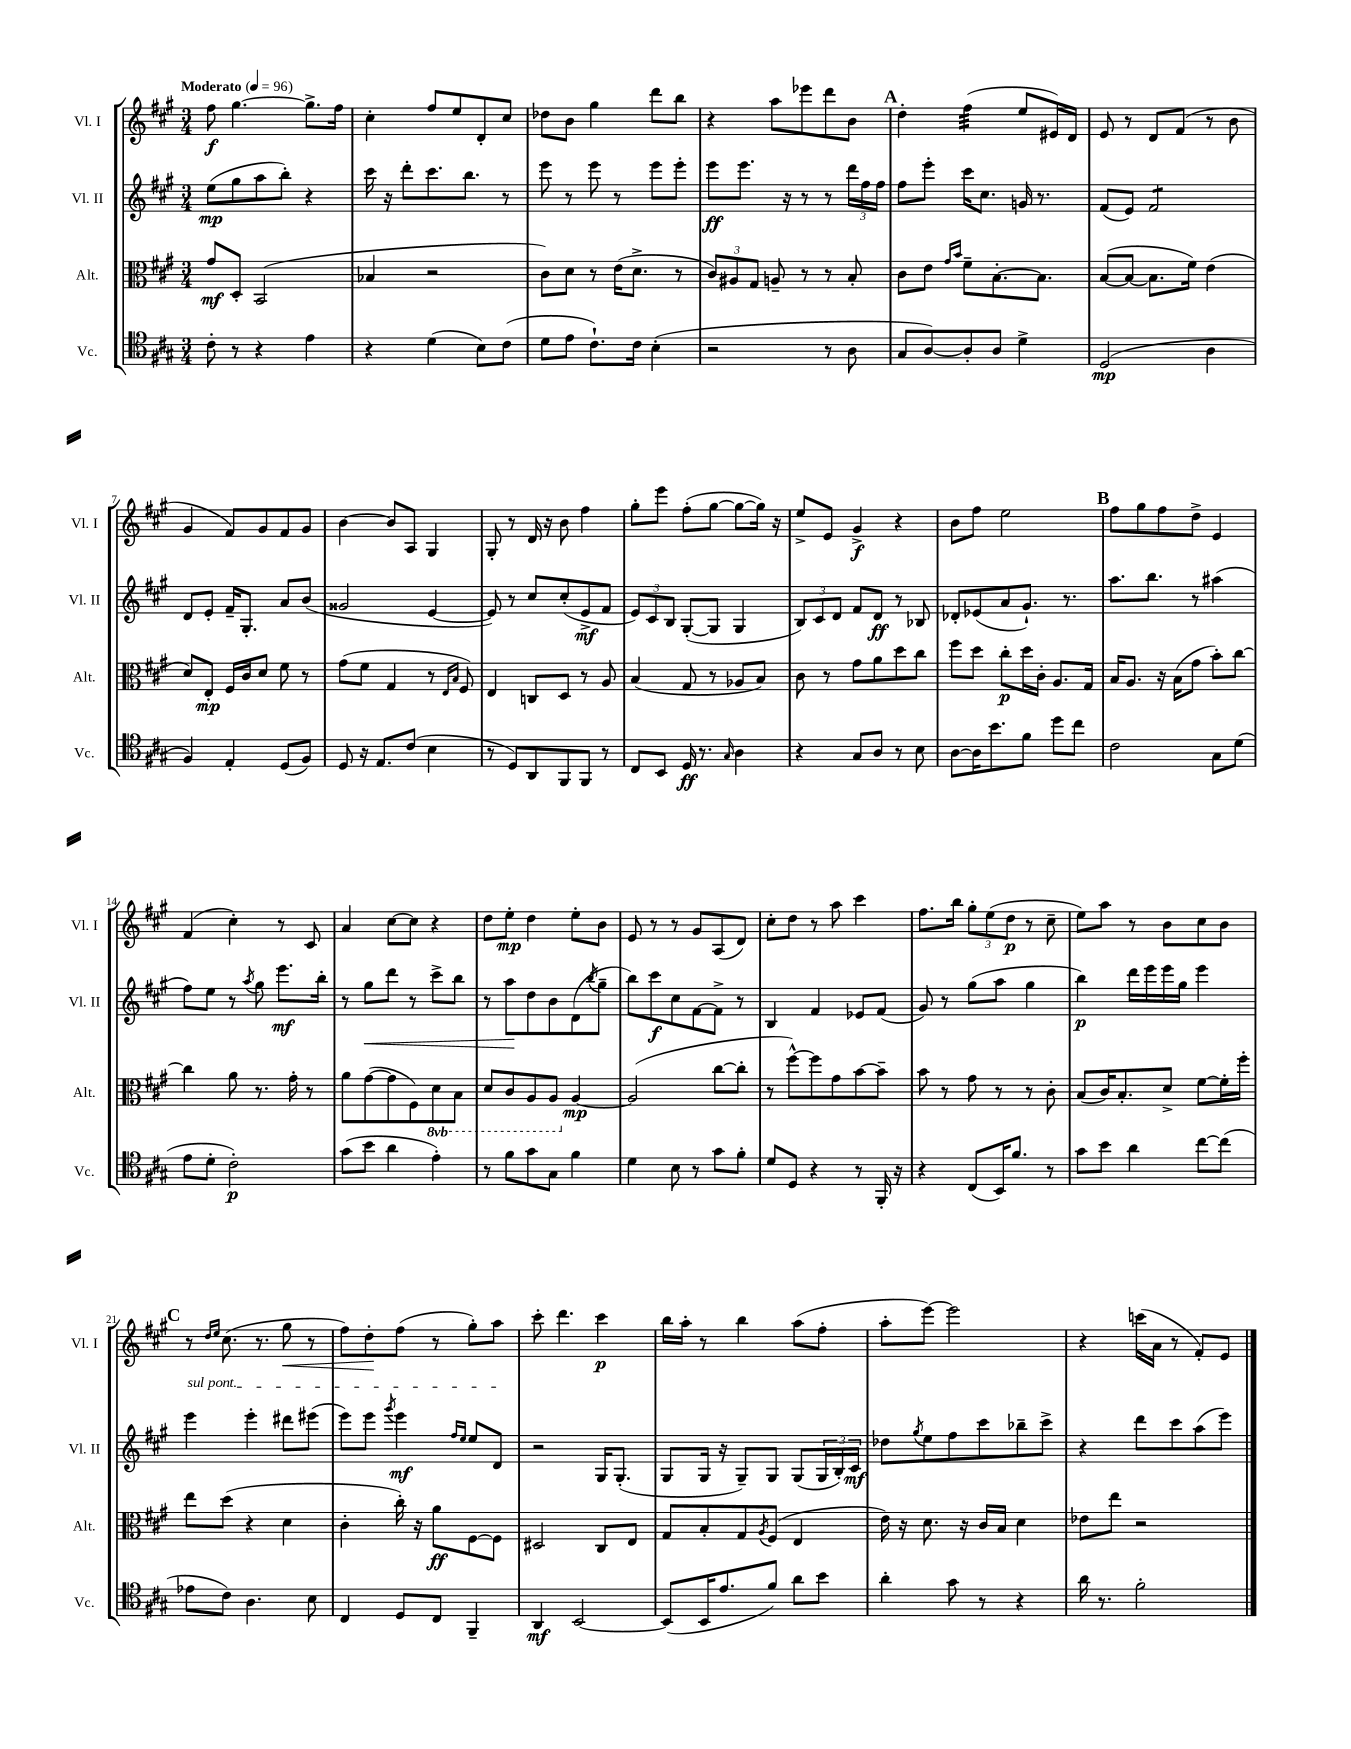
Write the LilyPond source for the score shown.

<<
\new StaffGroup <<
\new Staff = "s0" \with { instrumentName = "Vl. I" shortInstrumentName = "Vl. I" } {
    \clef treble \key a \major \numericTimeSignature \time 3/4 \tempo "Moderato" 4 = 96
    fis''8\f gis''4.~ gis''8.-> fis''16 |
    cis''4-. fis''8 e''8 d'8-. cis''8 |
    des''8 b'8 gis''4 d'''8 b''8 |
    r4 a''8 ees'''8 d'''8 b'8 |
    \mark \markup { \bold "A" } d''4-. fis''4:32( e''8 eis'16) d'16 |
    e'8 r8 d'8 fis'8( r8 b'8 |
    gis'4 fis'8) gis'8 fis'8 gis'8 |
    b'4~ b'8 a8 gis4 |
    gis8-. r8 d'16 r16 b'8 fis''4 |
    gis''8-. e'''8 fis''8-.( gis''8~ gis''8~ gis''16) r16 |
    e''8-> e'8 gis'4->\f r4 |
    b'8 fis''8 e''2 |
    \mark \markup { \bold "B" } fis''8 gis''8 fis''8 d''8-> e'4 |
    fis'4( cis''4-.) r8 cis'8 |
    a'4 cis''8~ cis''8 r4 |
    d''8 e''8-.\mp d''4 e''8-. b'8 |
    e'8 r8 r8 gis'8 a8( d'8) |
    cis''8-. d''8 r8 a''8 cis'''4 |
    fis''8. b''16 \tuplet 3/2 { gis''8-. e''8( d''8\p } r8 cis''8-- |
    e''8) a''8 r8 b'8 cis''8 b'8 |
    \mark \markup { \bold "C" } r8 \grace { d''16 e''16 } cis''8.( r8. gis''8\< r8 |
    fis''8) d''8-.\! fis''8( r8 gis''8-.) a''8 |
    cis'''8-. d'''4. cis'''4\p |
    b''16 a''16-. r8 b''4 a''8( fis''8-. |
    a''8-. e'''8~) e'''2 |
    r4 c'''16( a'16 r8 fis'8-.) e'8 \bar "|." |
}
\new Staff = "s1" \with { instrumentName = "Vl. II" shortInstrumentName = "Vl. II" } {
    \clef treble \key a \major \numericTimeSignature \time 3/4
    e''8\mp( gis''8 a''8 b''8-.) r4 |
    cis'''16 r16 d'''8-. cis'''8. b''8. r8 |
    e'''8 r8 e'''8 r8 e'''8 e'''8-. |
    e'''8\ff e'''8. r16 r8 r8 \tuplet 3/2 { d'''16 fis''16 fis''16 } |
    \mark \markup { \bold "A" } fis''8 e'''8-. cis'''16 cis''8. g'16 r8. |
    fis'8( e'8) fis'2:8 |
    d'8 e'8-. fis'16-- gis8.-. a'8 b'8( |
    gisis'2 e'4~ |
    e'8) r8 cis''8 cis''8-.( e'8->\mf fis'8 |
    \tuplet 3/2 { e'8) cis'8 b8 } gis8~-.( gis8 gis4 |
    \tuplet 3/2 { b8) cis'8 d'8 } fis'8 d'8\ff r8 bes8 |
    des'8-. ees'8( a'8 gis'8.-!) r8. |
    \mark \markup { \bold "B" } a''8. b''8. r8 ais''4( |
    fis''8) e''8 r8 \acciaccatura { a''8 } gis''8 e'''8.\mf b''16-. |
    r8 gis''8\< d'''8 r8 cis'''8-> b''8 |
    r8 a''8\! d''8 b'8 d'8( \acciaccatura { b''8 } gis''8-- |
    b''8) cis'''8\f cis''8 fis'8~ fis'8-> r8 |
    b4 fis'4 ees'8 fis'8( |
    gis'8) r8 gis''8( a''8 gis''4 |
    b''4\p) d'''16 e'''16 e'''16 gis''16 e'''4 |
    \mark \markup { \bold "C" } \once \override TextSpanner.bound-details.left.text = \markup { \italic "sul pont." } e'''4\startTextSpan e'''4-. dis'''8 eis'''8( |
    e'''8) e'''8 \acciaccatura { gis'''8 } e'''4\mf \grace { fis''16 e''16 } e''8 d'8\stopTextSpan |
    r2 gis16 gis8.-.( |
    gis8 gis16 r16 gis8--) gis8 gis8( \tuplet 3/2 { gis16 b16-.) cis'16\mf } |
    des''8 \acciaccatura { gis''8 } e''8 fis''8 cis'''8 bes''8-- cis'''8-> |
    r4 d'''8 cis'''8 a''8( e'''8) \bar "|." |
}
\new Staff = "s2" \with { instrumentName = "Alt." shortInstrumentName = "Alt." } {
    \clef alto \key a \major \numericTimeSignature \time 3/4 \set Staff.ottavationMarkups = #ottavation-simple-ordinals
    gis'8\mf d8-. b,2( |
    bes4 r2 |
    cis'8) d'8 r8 e'16( d'8.-> r8 |
    \tuplet 3/2 { cis'8) ais8 gis8 } a8-- r8 r8 b8-. |
    \mark \markup { \bold "A" } cis'8 e'8 \grace { gis'16 b'16 } fis'8-- b8.~-. b8. |
    b8~( b8~ b8. fis'16) e'4( |
    d'8) e8-.\mp fis16 cis'16 d'8 fis'8 r8 |
    gis'8( fis'8 gis4 r8 \grace { e16 b16 } fis8) |
    e4 c8 d8 r8 a8 |
    b4( gis8 r8 aes8 b8) |
    cis'8 r8 gis'8 a'8 d''8 cis''8 |
    fis''8 d''8 cis''8-.\p d''16 cis'16-. a8. gis16 |
    \mark \markup { \bold "B" } b16 a8. r16 b16( gis'8 b'8-.) cis''8~ |
    cis''4 a'8 r8. gis'16-. r8 |
    a'8 gis'8~( gis'8 fis8) \ottava #-1 d8 b,8 |
    d8 cis8 a,8 a,8 \ottava #0 a4~\mp |
    a2( cis''8~ cis''8-. |
    r8 fis''8~-^) fis''8 gis'8 b'8~ b'8-- |
    b'8 r8 gis'8 r8 r8 cis'8-. |
    b8( cis'16) b8.-. d'8-> fis'8~ fis'16-. fis''16-. |
    \mark \markup { \bold "C" } e''8 d''8( r4 d'4 |
    cis'4-. cis''16-.) r16 a'8\ff fis8~ fis8 |
    dis2 cis8 e8 |
    gis8 b8-. gis8 \acciaccatura { a8 } fis8( e4 |
    e'16) r16 d'8. r16 cis'16 b16 d'4 |
    ees'8 e''8 r2 \bar "|." |
}
\new Staff = "s3" \with { instrumentName = "Vc." shortInstrumentName = "Vc." } {
    \clef tenor \key a \major \numericTimeSignature \time 3/4
    cis'8-. r8 r4 e'4 |
    r4 d'4( b8) cis'8( |
    d'8 e'8 cis'8.-!) cis'16 b4-.( |
    r2 r8 a8 |
    \mark \markup { \bold "A" } gis8 a8~) a8-. a8 d'4-> |
    d2\mp( a4 |
    fis4) e4-. d8( fis8) |
    d8 r16 e8. cis'8( b4 |
    r8 d8) a,8 fis,8 fis,8 r8 |
    cis8 b,8 d16\ff r8. \grace { gis16 } a4 |
    r4 gis8 a8 r8 b8 |
    a8~ a16 b'8. fis'8 d''8 cis''8 |
    \mark \markup { \bold "B" } cis'2 gis8 d'8( |
    e'8 d'8-. cis'2-.\p) |
    gis'8( b'8 a'4 e'4-.) |
    r8 fis'8 gis'8 gis8 fis'4 |
    d'4 b8 r8 gis'8 fis'8-. |
    d'8 d8 r4 r8 fis,16-. r16 |
    r4 cis8( b,16) fis'8. r8 |
    gis'8 b'8 a'4 cis''8~ cis''8( |
    \mark \markup { \bold "C" } ees'8 cis'8) a4. b8 |
    cis4 d8 cis8 fis,4-- |
    a,4\mf b,2~ |
    b,8( b,16 e'8. fis'8) a'8 b'8 |
    a'4-. gis'8 r8 r4 |
    a'16 r8. fis'2-. \bar "|." |
}
>>
>>
